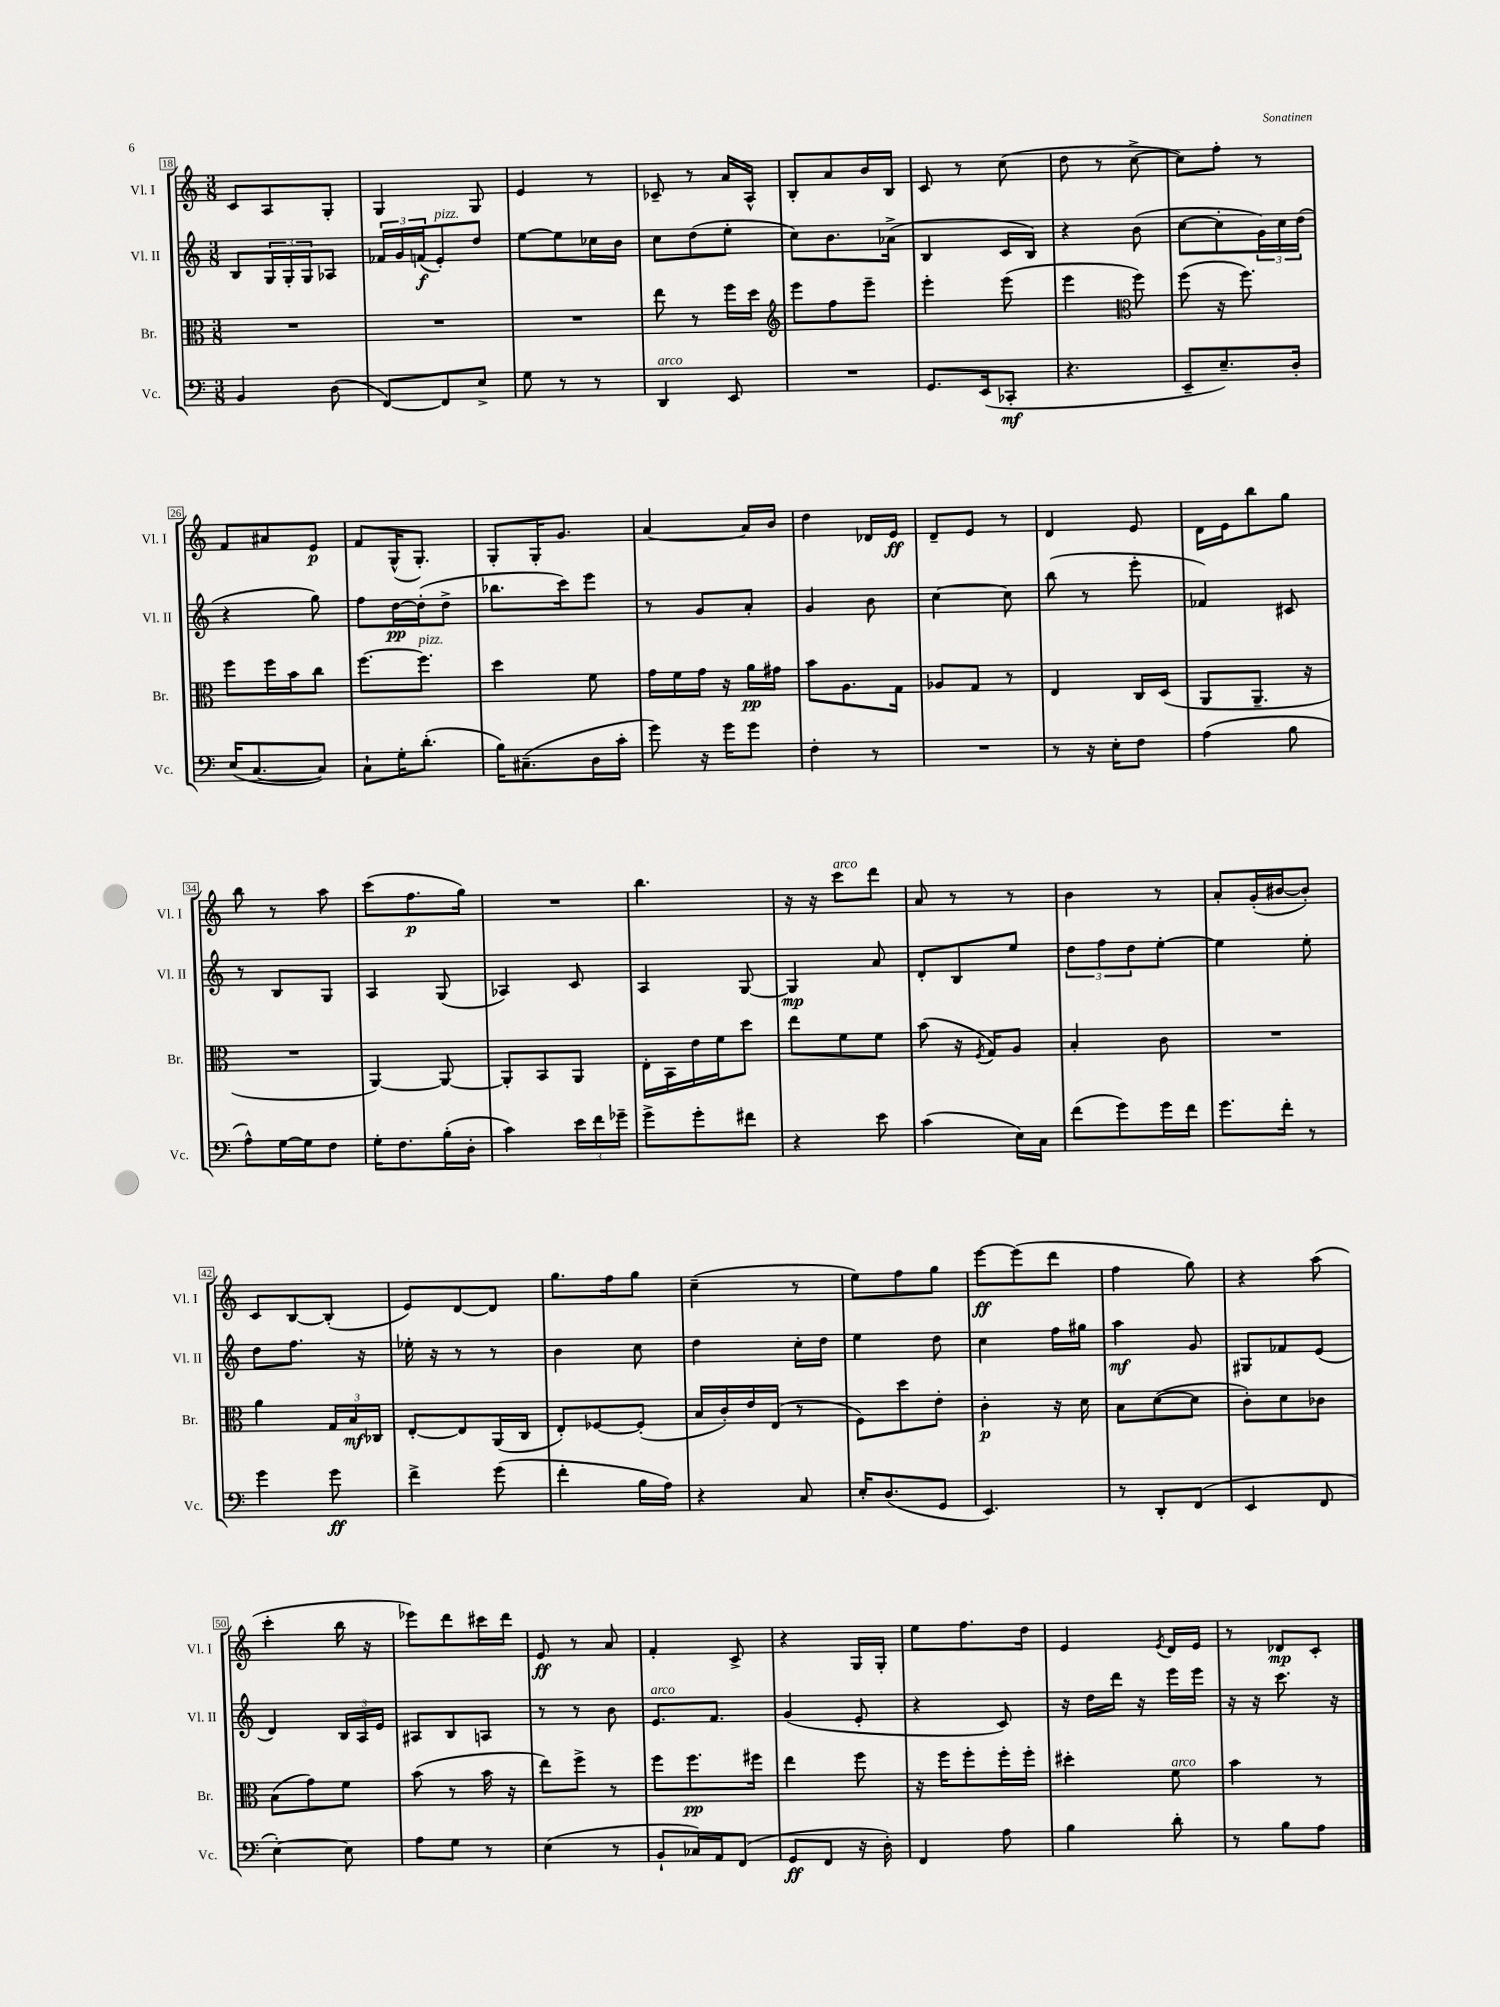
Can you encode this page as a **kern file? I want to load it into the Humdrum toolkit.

**kern	**dynam	**kern	**dynam	**kern	**dynam	**kern	**dynam
*part4	*part4	*part3	*part3	*part2	*part2	*part1	*part1
*staff4	*staff4	*staff3	*staff3	*staff2	*staff2	*staff1	*staff1
*I"Vc.	*	*I"Br.	*	*I"Vl. II	*	*I"Vl. I	*
*I'Vc.	*	*I'Br.	*	*I'Vl. II	*	*I'Vl. I	*
*clefF4	*	*clefC3	*	*clefG2	*	*clefG2	*
*k[]	*	*k[]	*	*k[]	*	*k[]	*
*M3/8	*	*M3/8	*	*M3/8	*	*M3/8	*
=18	=18	=18	=18	=18	=18	=18	=18
4BB/	.	4.r	.	8B/L	.	8c/L	.
.	.	.	.	24G/L	.	8A/	.
.	.	.	.	24G'/	.	.	.
.	.	.	.	24G/J	.	.	.
(8D\	.	.	.	8A-X/J	.	8G'/J	.
=19	=19	=19	=19	=19	=19	=19	=19
[8FF/L)	.	4.r	.	24f-X/LL	.	4G/	.
.	.	.	.	24g/	.	.	.
.	.	.	.	(24fn/J	f	.	.
!	!	!	!	!LO:TX:a:i:t=pizz.	!	!	!
8FF/]	.	.	.	8e'/)	.	.	.
8E^/J	.	.	.	8dd/J	.	8G/	.
=20	=20	=20	=20	=20	=20	=20	=20
8G\	.	4.r	.	[8ee\L	.	4e/	.
8r	.	.	.	8ee\]	.	.	.
8r	.	.	.	16cc-X\L	.	8r	.
.	.	.	.	16b\JJ	.	.	.
=21	=21	=21	=21	=21	=21	=21	=21
!LO:TX:a:i:t=arco	!	!	!	!	!	!	!
4DD/	.	8ee\	.	8cc\L	.	8c-X~/	.
.	.	8r	.	(8dd\	.	8r	.
8EE/	.	16ff\LL	.	8ee'\J	.	16a/LL	.
.	.	16dd\JJ	.	.	.	16A^^/JJ	.
=22	=22	=22	=22	=22	=22	=22	=22
*	*	*clefG2	*	*	*	*	*
4.r	.	8eee\L	.	8cc\L)	.	8B'/L	.
.	.	8ff\	.	8.b\	.	8a/	.
.	.	8eee~\J	.	.	.	16b/L	.
.	.	.	.	(16a-X^\Jk	.	16B/JJ	.
=23	=23	=23	=23	=23	=23	=23	=23
8.GG/L	.	4eee'\	.	4B/	.	8c/	.
.	.	.	.	.	.	8r	.
(16EE/k	.	.	.	.	.	.	.
8CC-X'/J	mf	(8eee\	.	16c/LL	.	(8cc\	.
.	.	.	.	16B/JJ)	.	.	.
=24	=24	=24	=24	=24	=24	=24	=24
4.r	.	4eee\	.	4r	.	8dd\	.
.	.	.	.	.	.	8r	.
*	*	*clefC3	*	*	*	*	*
.	.	8ff\)	.	(8b\	.	[8cc^\	.
=25	=25	=25	=25	=25	=25	=25	=25
8EE~/L	.	(8ff\	.	[8cc\L	.	8cc\L])	.
8.E~/)	.	16r	.	8cc'\]	.	8ff'\J	.
.	.	8.ff\)	.	.	.	.	.
.	.	.	.	24g\L)	.	8r	.
.	.	.	.	24cc\	.	.	.
16D'/Jk	.	.	.	.	.	.	.
.	.	.	.	(24dd\JJ	.	.	.
!!LO:LB:g=z
=26	=26	=26	=26	=26	=26	=26	=26
(16E/KL	.	8ff\L	.	4r	.	8f/L	.
[8.C/	.	.	.	.	.	.	.
.	.	16ff\L	.	.	.	8a#X/	.
.	.	16b\J	.	.	.	.	.
8C/J])	.	8cc\J	.	8gg\)	.	8e/J	p
=27	=27	=27	=27	=27	=27	=27	=27
8C`\L	.	[8.ff\L	.	8ff\L	.	8f/L	.
16G'\K	.	.	.	[16dd\L	pp	(16G^^/K	.
!	!	!LO:TX:a:i:t=pizz.	!	!	!	!	!
(8.d'\J	.	8.ff\J]	.	(16dd'\J]	.	8.G'/J)	.
.	.	.	.	8dd^\J	.	.	.
=28	=28	=28	=28	=28	=28	=28	=28
16B\KL)	.	4dd\	.	8.bb-X\L	.	8G'/L	.
(8.C#X~\	.	.	.	.	.	.	.
.	.	.	.	.	.	16G'/K	.
.	.	.	.	16ccc\k)	.	8.g/J	.
16D\L	.	8f\	.	8eee\J	.	.	.
16c'\JJ	.	.	.	.	.	.	.
=29	=29	=29	=29	=29	=29	=29	=29
8g\)	.	16g\LL	.	8r	.	[4a/	.
.	.	16f\	.	.	.	.	.
16r	.	16g\JJ	.	8g/L	.	.	.
16g\KL	.	16r	.	.	.	.	.
8g\J	.	16a\LL	pp	8a'/J	.	16a/LL]	.
.	.	16g#X\JJ	.	.	.	16b/JJ	.
=30	=30	=30	=30	=30	=30	=30	=30
4F'\	.	8b\L	.	4g/	.	4dd\	.
.	.	8.A\	.	.	.	.	.
8r	.	.	.	8b\	.	16d-X/LL	.
.	.	16G\Jk	.	.	.	16e/JJ	ff
=31	=31	=31	=31	=31	=31	=31	=31
4.r	.	8A-X/L	.	[4cc\	.	8d~/L	.
.	.	8G/J	.	.	.	8e/J	.
.	.	8r	.	8cc\]	.	8r	.
=32	=32	=32	=32	=32	=32	=32	=32
8r	.	4E/	.	(8bb\	.	4d/	.
16r	.	.	.	8r	.	.	.
16E'\KL	.	.	.	.	.	.	.
8F\J	.	16C/LL	.	8eee'\	.	8e/	.
.	.	(16D/JJ	.	.	.	.	.
=33	=33	=33	=33	=33	=33	=33	=33
(4A\	.	8AA/L	.	4f-X/)	.	16d\LL	.
.	.	.	.	.	.	16e\J	.
.	.	8.AA~/J	.	.	.	8bb\	.
8B\	.	.	.	8c#X/	.	8gg\J	.
.	.	16r	.	.	.	.	.
!!LO:LB:g=z
=34	=34	=34	=34	=34	=34	=34	=34
8A^^\L)	.	4.r	.	8r	.	8bb\	.
[16G\L	.	.	.	8B/L	.	8r	.
16G\J]	.	.	.	.	.	.	.
8F\J	.	.	.	8G/J	.	8aa\	.
=35	=35	=35	=35	=35	=35	=35	=35
16G'\KL	.	[4AA/)	.	4A/	.	(8ccc\L	.
8.F\	.	.	.	.	.	.	.
.	.	.	.	.	.	8.ff\	p
(16B'\L	.	8AA/_	.	(8G/	.	.	.
16D'\JJ	.	.	.	.	.	16gg\Jk)	.
=36	=36	=36	=36	=36	=36	=36	=36
4c\)	.	8AA'/L]	.	4A-X/)	.	4.r	.
.	.	8BB/	.	.	.	.	.
24e\LL	.	8AA/J	.	8c/	.	.	.
24f\	.	.	.	.	.	.	.
24g-X~\JJ	.	.	.	.	.	.	.
=37	=37	=37	=37	=37	=37	=37	=37
8g^\L	.	16E'\LL	.	4A/	.	4.bb\	.
.	.	16BB\	.	.	.	.	.
8g'\	.	16e\	.	.	.	.	.
.	.	16f\J	.	.	.	.	.
8f#X\J	.	8dd\J	.	[8G/	.	.	.
=38	=38	=38	=38	=38	=38	=38	=38
4r	.	8ee\L	.	4G/]	mp	16r	.
.	.	.	.	.	.	16r	.
!	!	!	!	!	!	!LO:TX:a:i:t=arco	!
.	.	8f\	.	.	.	8ccc\L	.
8e\	.	8f\J	.	8a/	.	8ddd\J	.
=39	=39	=39	=39	=39	=39	=39	=39
(4c\	.	(8b\	.	8d'/L	.	8a/	.
.	.	16r	.	8B/	.	8r	.
.	.	8qF/	.	.	.	.	.
.	.	16G/KL)	.	.	.	.	.
16E\LL)	.	8A/J	.	8ee/J	.	8r	.
16C\JJ	.	.	.	.	.	.	.
=40	=40	=40	=40	=40	=40	=40	=40
(8f\L	.	4B'/	.	12dd\L	.	4b\	.
.	.	.	.	12ff\	.	.	.
8g\)	.	.	.	.	.	.	.
.	.	.	.	12dd\	.	.	.
16g\L	.	8c\	.	[8ee'\J	.	8r	.
16f\JJ	.	.	.	.	.	.	.
=41	=41	=41	=41	=41	=41	=41	=41
8.g\L	.	4.r	.	4ee\]	.	8a'/L	.
.	.	.	.	.	.	(16g'/L	.
16f'\Jk	.	.	.	.	.	[16b#X/J	.
8r	.	.	.	8ee'\	.	8b#'/J])	.
!!LO:LB:g=z
=42	=42	=42	=42	=42	=42	=42	=42
4g\	.	4a\	.	8dd\L	.	8c/L	.
.	.	.	.	8.ff\J	.	[8B/	.
8g\	ff	24G/LL	.	.	.	(8B'/J]	.
.	.	24B/	mf	.	.	.	.
.	.	.	.	16r	.	.	.
.	.	24C-X/JJ	.	.	.	.	.
=43	=43	=43	=43	=43	=43	=43	=43
4f^\	.	[8E'/L	.	16ee-X'\	.	8e/L)	.
.	.	.	.	16r	.	.	.
.	.	8E/]	.	8r	.	[8d/	.
(8g\	.	(16AA/L	.	8r	.	8d/J]	.
.	.	16C/JJ	.	.	.	.	.
=44	=44	=44	=44	=44	=44	=44	=44
4f'\	.	8E'/L)	.	4b\	.	8.gg\L	.
.	.	[8F-X/	.	.	.	.	.
.	.	.	.	.	.	16ff\k	.
16B\LL	.	(8F-'/J]	.	8cc\	.	8gg\J	.
16A\JJ)	.	.	.	.	.	.	.
=45	=45	=45	=45	=45	=45	=45	=45
4r	.	16B/LL	.	4dd\	.	(4cc~\	.
.	.	16c'/)	.	.	.	.	.
.	.	16e/	.	.	.	.	.
.	.	(16E/JJ	.	.	.	.	.
8C/	.	8r	.	16cc'\LL	.	8r	.
.	.	.	.	16dd\JJ	.	.	.
=46	=46	=46	=46	=46	=46	=46	=46
16E'/KL	.	8F\L)	.	4ee\	.	8ee\L)	.
(8.D/	.	.	.	.	.	.	.
.	.	8dd\	.	.	.	8ff\	.
8GG/J	.	8e'\J	.	8dd\	.	8gg\J	.
=47	=47	=47	=47	=47	=47	=47	=47
4.EE/)	.	4c'\	p	4cc\	.	[8eee\L	ff
.	.	.	.	.	.	(8eee\]	.
.	.	16r	.	16ff\LL	.	8ddd\J	.
.	.	16d\	.	16gg#X\JJ	.	.	.
=48	=48	=48	=48	=48	=48	=48	=48
8r	.	8B\L	.	4aa\	mf	4ff\	.
8DD'/L	.	([8d\	.	.	.	.	.
(8FF/J	.	8d\J]	.	8g/	.	8gg\)	.
=49	=49	=49	=49	=49	=49	=49	=49
4EE/	.	8c'\L)	.	8G#X/L	.	4r	.
.	.	8d\	.	8f-X/	.	.	.
8FF/	.	8c-X\J	.	(8e/J	.	(8aa\	.
!!LO:LB:g=z
=50	=50	=50	=50	=50	=50	=50	=50
[4E'\)	.	(8B\L	.	4d/)	.	4ccc'\	.
.	.	8g\)	.	.	.	.	.
8E\]	.	8f\J	.	24B/LL	.	16bb\	.
.	.	.	.	24A/	.	.	.
.	.	.	.	.	.	16r	.
.	.	.	.	24e/JJ	.	.	.
=51	=51	=51	=51	=51	=51	=51	=51
8A\L	.	(8b\	.	8A#X/L	.	8eee-X\L)	.
8G\J	.	8r	.	8B/	.	8ddd\	.
8r	.	16b\	.	8An/J	.	16ccc#X\L	.
.	.	16r	.	.	.	16ddd\JJ	.
=52	=52	=52	=52	=52	=52	=52	=52
(4E\	.	8ee\L)	.	8r	.	8e/	ff
.	.	8ff^\J	.	8r	.	8r	.
8r	.	8r	.	8b\	.	8a/	.
=53	=53	=53	=53	=53	=53	=53	=53
!	!	!	!	!LO:TX:a:i:t=arco	!	!	!
8BB`/L	.	8ff\L	.	8.e/L	.	4f'/	.
16C-X/L)	.	8.ff\	pp	.	.	.	.
16AA/J	.	.	.	8.f/J	.	.	.
(8FF/J	.	.	.	.	.	8c^/	.
.	.	16ff#X\Jk	.	.	.	.	.
=54	=54	=54	=54	=54	=54	=54	=54
8GG/L	ff	4ee\	.	(4g/	.	4r	.
8FF/J	.	.	.	.	.	.	.
16r	.	8ff\	.	8e'/	.	16G/LL	.
16D'\)	.	.	.	.	.	16G'/JJ	.
=55	=55	=55	=55	=55	=55	=55	=55
4FF/	.	16r	.	4r	.	8ee\L	.
.	.	16ff\KL	.	.	.	.	.
.	.	8ff'\	.	.	.	8.ff\	.
8A\	.	16ff'\L	.	8c/)	.	.	.
.	.	16ff'\JJ	.	.	.	16dd\Jk	.
=56	=56	=56	=56	=56	=56	=56	=56
4B\	.	4dd#X'\	.	16r	.	4e/	.
.	.	.	.	16dd\LL	.	.	.
.	.	.	.	16ddd\JJ	.	.	.
.	.	.	.	16r	.	.	.
.	.	.	.	.	.	8qe/	.
!	!	!LO:TX:a:i:t=arco	!	!	!	!	!
8d'\	.	8f\	.	16eee\LL	.	16d/LL	.
.	.	.	.	16eee\JJ	.	16e/JJ	.
=57	=57	=57	=57	=57	=57	=57	=57
8r	.	4b\	.	16r	.	8r	.
.	.	.	.	16r	.	.	.
8B\L	.	.	.	8.ccc\	.	8d-X/L	mp
8A\J	.	8r	.	.	.	8c'/J	.
.	.	.	.	16r	.	.	.
==	==	==	==	==	==	==	==
*-	*-	*-	*-	*-	*-	*-	*-
